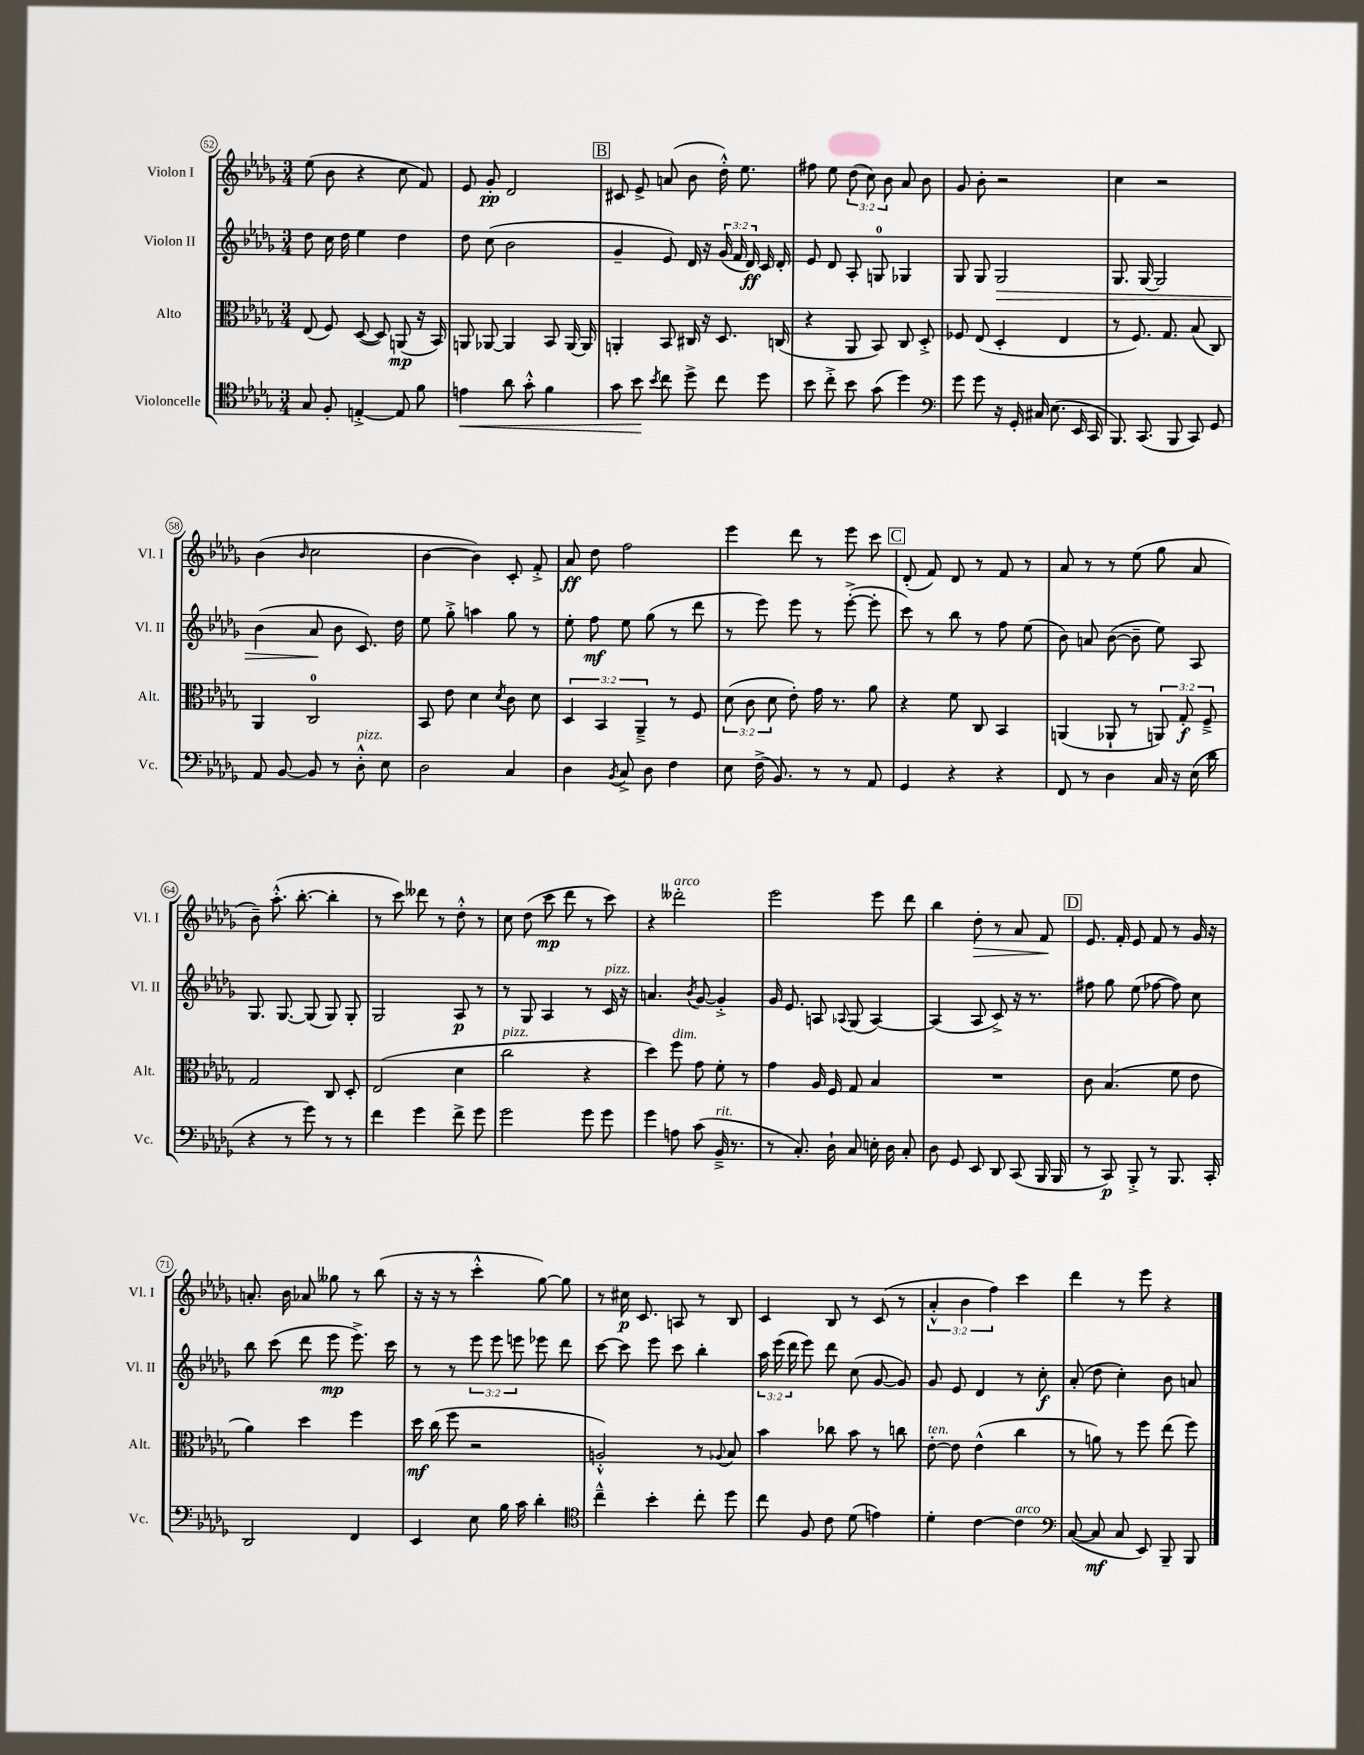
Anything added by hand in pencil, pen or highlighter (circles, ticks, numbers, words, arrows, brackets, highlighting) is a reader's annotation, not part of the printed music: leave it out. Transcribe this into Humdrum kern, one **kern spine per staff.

**kern	**dynam	**kern	**dynam	**kern	**dynam	**kern	**dynam
*part4	*part4	*part3	*part3	*part2	*part2	*part1	*part1
*staff4	*staff4	*staff3	*staff3	*staff2	*staff2	*staff1	*staff1
*I"Violoncelle	*	*I"Alto	*	*I"Violon II	*	*I"Violon I	*
*I'Vc.	*	*I'Alt.	*	*I'Vl. II	*	*I'Vl. I	*
*clefC4	*	*clefC3	*	*clefG2	*	*clefG2	*
*k[b-e-a-d-g-]	*	*k[b-e-a-d-g-]	*	*k[b-e-a-d-g-]	*	*k[b-e-a-d-g-]	*
*M3/4	*	*M3/4	*	*M3/4	*	*M3/4	*
=52	=52	=52	=52	=52	=52	=52	=52
8G-/	.	(8E-/	.	8dd-\	.	(8ee-\	.
8F'/	.	8F/)	.	16cc\	.	8b-\	.
.	.	.	.	16dd-\	.	.	.
[4En'^/	.	([8D-/	.	4ee-\	.	4r	.
.	.	8D-/])	.	.	.	.	.
8E/]	.	(8AAn/	mp	4dd-\	.	8cc\	.
8f\	.	16r	.	.	.	8f/)	.
.	.	16BB-/)	.	.	.	.	.
=53	=53	=53	=53	=53	=53	=53	=53
!	!LO:HP:b	!	!	!	!	!	!
4en\	<	8AAn/	.	8dd-\	.	8e-/	.
.	.	[8AA-X/	.	(8cc\	.	8g-'/	pp
8a-\	.	4AA-/]	.	2b-\	.	2d-/	.
8g-'^^\	.	.	.	.	.	.	.
4f\	.	8BB-/	.	.	.	.	.
.	.	[16AA-/	.	.	.	.	.
.	.	16AA-/]	.	.	.	.	.
!!LO:REH:place=s1:t=B
=54	=54	=54	=54	=54	=54	=54	=54
8g-\	.	4AAn'/	.	4g-~/	.	8c#X/	.
8b-\	.	.	.	.	.	8e-^/	.
8qb-/	.	.	.	.	.	.	.
8cc\	[	8BB-/	.	8e-/)	.	(8an/	.
8dd-^\	.	16C#X/	.	16d-/	.	8b-\	.
.	.	16r	.	16r	.	.	.
8cc\	.	8.D-/	.	(24g-/	.	16dd-'^^\)	.
.	.	.	.	24f/	.	.	.
.	.	.	.	.	.	8.ee-\	.
.	.	.	.	24d-/)	ff	.	.
8dd-\	.	.	.	16c/	.	.	.
.	.	(16Cn/	.	16d-'/	.	.	.
=55	=55	=55	=55	=55	=55	=55	=55
8b-\	.	4r	.	8e-/	.	8ff#X\	.
8cc'^\	.	.	.	8d-/	.	8ee-\	.
8b-\	.	8AA-/	.	8A-'/	.	(12dd-\	.
.	.	.	.	.	.	12cc\)	.
(8g-\	.	8BB-/)	.	8Gn/	.	.	.
.	.	.	.	.	.	12b-\	.
4dd-\)	.	8C/	.	4G-X/	.	8a-/	.
.	.	8D-'^/	.	.	.	8b-\	.
=56	=56	=56	=56	=56	=56	=56	=56
*clefF4	*	*	*	*	*	*	*
8g-\	.	8F-X/	.	8G-/	.	8g-/	.
8g-\	.	(8E-/	.	8G-/	.	8b-'\	.
!	!	!	!	!	!LO:HP:b	!	!
16r	.	4D-'/	.	2G-/	>	2r	.
16GG-'/	.	.	.	.	.	.	.
16C#X/	.	.	.	.	.	.	.
(8.E-\	.	.	.	.	.	.	.
.	.	4E-/	.	.	.	.	.
16EE-/	.	.	.	.	.	.	.
16CC/	.	.	.	.	.	.	.
=57	=57	=57	=57	=57	=57	=57	=57
8.BBB-/)	.	8r	.	8.G-/	.	4cc\	.
.	.	8.F/)	.	.	.	.	.
(8.CC/	.	.	.	[16G-/	.	.	.
.	.	.	.	2G-/]	.	2r	.
.	.	8.G-/	.	.	.	.	.
8BBB-/	.	.	.	.	.	.	.
8CC/)	.	(8B-/	.	.	.	.	.
8GG-/	.	8C/)	.	.	.	.	.
!!LO:LB:g=z
=58	=58	=58	=58	=58	=58	=58	=58
8AA-/	.	4AA-/	.	(4b-\	.	(4b-\	.
[8BB-/	.	.	.	.	.	.	.
.	.	.	.	.	.	16qqb-/	.
8BB-/]	.	2C/	.	8a-/	.	2cc\	.
8r	.	.	.	8b-\	]	.	.
!LO:TX:a:i:t=pizz.	!	!	!	!	!	!	!
8D-'^^\	.	.	.	8.c/)	.	.	.
8E-\	.	.	.	.	.	.	.
.	.	.	.	16dd-\	.	.	.
=59	=59	=59	=59	=59	=59	=59	=59
2D-\	.	8BB-/	.	8ee-\	.	[4b-\	.
.	.	8e-\	.	8gg-'^\	.	.	.
.	.	4d-\	.	4aan\	.	4b-\])	.
.	.	8qd-/	.	.	.	.	.
4C/	.	8c\	.	8gg-\	.	8c'/	.
.	.	8d-\	.	8r	.	8f'^/	.
=60	=60	=60	=60	=60	=60	=60	=60
4D-\	.	6D-/	.	8ee-'\	.	8a-/	ff
.	.	.	.	8ff\	mf	8dd-\	.
.	.	6BB-/	.	.	.	.	.
8qBB-/	.	.	.	.	.	.	.
8C^/	.	.	.	8ee-\	.	2ff\	.
.	.	6AA-~^/	.	.	.	.	.
8D-\	.	.	.	(8gg-\	.	.	.
4F\	.	8r	.	8r	.	.	.
.	.	8F/	.	8ddd-\	.	.	.
=61	=61	=61	=61	=61	=61	=61	=61
8E-\	.	(12d-\	.	8r	.	4eee-\	.
.	.	12c\	.	.	.	.	.
(16F^\	.	.	.	8eee-\)	.	.	.
.	.	12d-\	.	.	.	.	.
8.BB-/)	.	.	.	.	.	.	.
.	.	8e-'\)	.	8eee-\	.	8ddd-\	.
8r	.	16g-\	.	8r	.	8r	.
.	.	8.r	.	.	.	.	.
8r	.	.	.	([8eee-'^\	.	8eee-\	.
8AA-/	.	8a-\	.	8eee-'\]	.	8ccc\	.
!!LO:REH:place=s1:t=C
=62	=62	=62	=62	=62	=62	=62	=62
4GG-/	.	4r	.	8ccc\)	.	(8d-'/	.
.	.	.	.	8r	.	8f/)	.
4r	.	8f\	.	8bb-\	.	8d-/	.
.	.	8C/	.	8r	.	8r	.
4r	.	4BB-/	.	8ff\	.	8f/	.
.	.	.	.	(8ee-\	.	8r	.
=63	=63	=63	=63	=63	=63	=63	=63
8FF/	.	(4AAn/	.	8b-\)	.	8a-/	.
8r	.	.	.	8an/	.	8r	.
4D-\	.	8AA-X`/	.	([8b-\	.	8r	.
.	.	8r	.	8b-~\]	.	(8ee-\	.
16C/	.	12AAn/)	.	8ee-\)	.	8gg-\	.
16r	.	.	.	.	.	.	.
.	.	12G-'/	f	.	.	.	.
(16E-\	.	.	.	8A-/	.	8a-/	.
.	.	12F~^/	.	.	.	.	.
16d-\	.	.	.	.	.	.	.
!!LO:LB:g=z
=64	=64	=64	=64	=64	=64	=64	=64
4r	.	2G-/	.	8.G-/	.	8b-~\)	.
.	.	.	.	.	.	(8.aa-'^^\	.
.	.	.	.	[8.G-/	.	.	.
8r	.	.	.	.	.	.	.
.	.	.	.	.	.	[8.bb-'\	.
8g-\)	.	.	.	(8G-/]	.	.	.
8r	.	8C/	.	8G-/)	.	4bb-'\]	.
8r	.	8D-'/	.	8G-'/	.	.	.
=65	=65	=65	=65	=65	=65	=65	=65
4f\	.	(2E-/	.	2G-/	.	8r	.
.	.	.	.	.	.	8ccc\)	.
4g-\	.	.	.	.	.	8ddd--X\	.
.	.	.	.	.	.	8r	.
8f^\	.	4d-\	.	8A-/	p	8dd-'^^\	.
8g-\	.	.	.	8r	.	8r	.
=66	=66	=66	=66	=66	=66	=66	=66
!	!	!LO:TX:a:i:t=pizz.	!	!	!	!	!
2g-\	.	2cc\	.	8r	.	8cc\	.
.	.	.	.	8G-/	.	(8dd-\	.
.	.	.	.	4A-/	.	8ccc\	mp
.	.	.	.	.	.	8ddd-\	.
8g-\	.	4r	.	8r	.	8r	.
!	!	!	!	!LO:TX:a:i:t=pizz.	!	!	!
8g-\	.	.	.	16c/	.	8ccc\)	.
.	.	.	.	16r	.	.	.
=67	=67	=67	=67	=67	=67	=67	=67
4g-\	.	4dd-\)	.	4.an/	.	4r	.
!	!	!	!	!	!	!LO:TX:a:i:t=arco	!
!	!	!LO:TX:a:i:t=dim.	!	!	!	!	!
8An\	.	8ff\	.	.	.	2ddd--X'\	.
.	.	.	.	8qb-/	.	.	.
(8c\	.	8g-\	.	[8g-/	.	.	.
!LO:TX:a:i:t=rit.	!	!	!	!	!	!	!
16BB-~^/	.	8f'\	.	4g-'^/]	.	.	.
8.r	.	.	.	.	.	.	.
.	.	8r	.	.	.	.	.
=68	=68	=68	=68	=68	=68	=68	=68
8r	.	4g-\	.	16g-/	.	2eee-\	.
.	.	.	.	8.e-/	.	.	.
8.C'/)	.	.	.	.	.	.	.
.	.	16A-/	.	8An/	.	.	.
16D-`\	.	16F/	.	.	.	.	.
.	.	.	.	8qqA-X/	.	.	.
8C/	.	8G-/	.	(8G-/	.	.	.
16En'\	.	4B-/	.	[4A-/)	.	8eee-\	.
16D-\	.	.	.	.	.	.	.
8C'/	.	.	.	.	.	8ddd-\	.
=69	=69	=69	=69	=69	=69	=69	=69
8D-\	.	2.r	.	(4A-/]	.	4bb-\	.
8GG-/	.	.	.	.	.	.	.
!	!	!	!	!	!	!	!LO:HP:b
8EE-/	.	.	.	8A-/	.	8dd-'\	>
8DD-/	.	.	.	8c^/)	.	8r	.
(8CC/	.	.	.	16r	.	8a-/	.
.	.	.	.	8.r	.	.	.
16BBB-/	.	.	.	.	.	8f/	.
16BBB-/	.	.	.	.	.	.	.
.	.	.	.	.	.	.	]
!!LO:REH:place=s1:t=D
=70	=70	=70	=70	=70	=70	=70	=70
8r	.	8c\	.	8ff#X\	.	8.e-/	.
8CC/)	p	(4.B-/	.	8gg-\	.	.	.
.	.	.	.	.	.	16f'/	.
8BBB-'^/	.	.	.	(8ee-\	.	8e-/	.
8r	.	.	.	[8ff-X\	.	8f/	.
8.BBB-/	.	8f\	.	8ff-\])	.	8r	.
.	.	8e-\	.	8cc\	.	16g-/	.
16CC'/	.	.	.	.	.	16r	.
!!LO:LB:g=z
=71	=71	=71	=71	=71	=71	=71	=71
2DD-/	.	4a-\)	.	8bb-\	.	8.an'/	.
.	.	.	.	(8ccc\	.	.	.
.	.	.	.	.	.	16b-\	.
.	.	4dd-\	.	8ddd-\	.	8a-X/	.
.	.	.	.	8eee-\	mp	8gg--X\	.
4FF/	.	4ff\	.	8.eee-^\)	.	8r	.
.	.	.	.	.	.	(8bb-\	.
.	.	.	.	16ccc\	.	.	.
=72	=72	=72	=72	=72	=72	=72	=72
4EE-/	.	16dd-\	mf	8r	.	16r	.
.	.	(16cc\	.	.	.	16r	.
.	.	8ff\	.	8r	.	8r	.
8E-\	.	2r	.	12eee-\	.	4ccc'^^\	.
.	.	.	.	12eee-\	.	.	.
16B-\	.	.	.	.	.	.	.
.	.	.	.	12eeen\	.	.	.
16c\	.	.	.	.	.	.	.
4d-'\	.	.	.	8eee-X\	.	[8gg-\)	.
.	.	.	.	8ddd-\	.	8gg-\]	.
=73	=73	=73	=73	=73	=73	=73	=73
*clefC4	*	*	*	*	*	*	*
4cc~^^\	.	2An'^^/)	.	[8ccc\	.	8r	.
.	.	.	.	8ccc\]	.	16cc#X\	p
.	.	.	.	.	.	8.c/	.
4b-'\	.	.	.	8eee-\	.	.	.
.	.	.	.	8ccc\	.	8An/	.
8cc'\	.	8r	.	4bb-'\	.	8r	.
.	.	8qqA-X/	.	.	.	.	.
8dd-\	.	8B-/	.	.	.	8B-/	.
=74	=74	=74	=74	=74	=74	=74	=74
8cc\	.	4b-\	.	24aa-\	.	4c/	.
.	.	.	.	(24eee-\	.	.	.
.	.	.	.	24ddd-\	.	.	.
8F/	.	.	.	8eee-\)	.	.	.
8c\	.	8cc-X\	.	8ddd-\	.	8B-/	.
(8d-\	.	8b-\	.	(8cc\	.	8r	.
4en\)	.	8r	.	[8g-/	.	(8c/	.
.	.	8ccn\	.	8g-/])	.	8r	.
=75	=75	=75	=75	=75	=75	=75	=75
!	!	!LO:TX:a:i:t=ten.	!	!	!	!	!
4d-'\	.	[8e-'\	.	8g-/	.	6a-'^^/	.
.	.	8e-\]	.	8e-/	.	.	.
.	.	.	.	.	.	6b-\	.
[4c\	.	(4e-^^\	.	4d-/	.	.	.
.	.	.	.	.	.	6ff\)	.
!LO:TX:a:i:t=arco	!	!	!	!	!	!	!
4c\]	.	4cc\	.	8r	.	4ccc\	.
.	.	.	.	8cc'\	f	.	.
=76	=76	=76	=76	=76	=76	=76	=76
*clefF4	*	*	*	*	*	*	*
([8C/	.	8r	.	(8a-'/	.	4ddd-\	.
8C/]	mf	8an\)	.	8dd-\	.	.	.
8C/	.	8r	.	4cc'\)	.	8r	.
8EE-/)	.	8ff\	.	.	.	8eee-\	.
8BBB-~/	.	(8ee-\	.	8b-\	.	4r	.
8BBB-/	.	8ff\)	.	8an/	.	.	.
==	==	==	==	==	==	==	==
*-	*-	*-	*-	*-	*-	*-	*-
